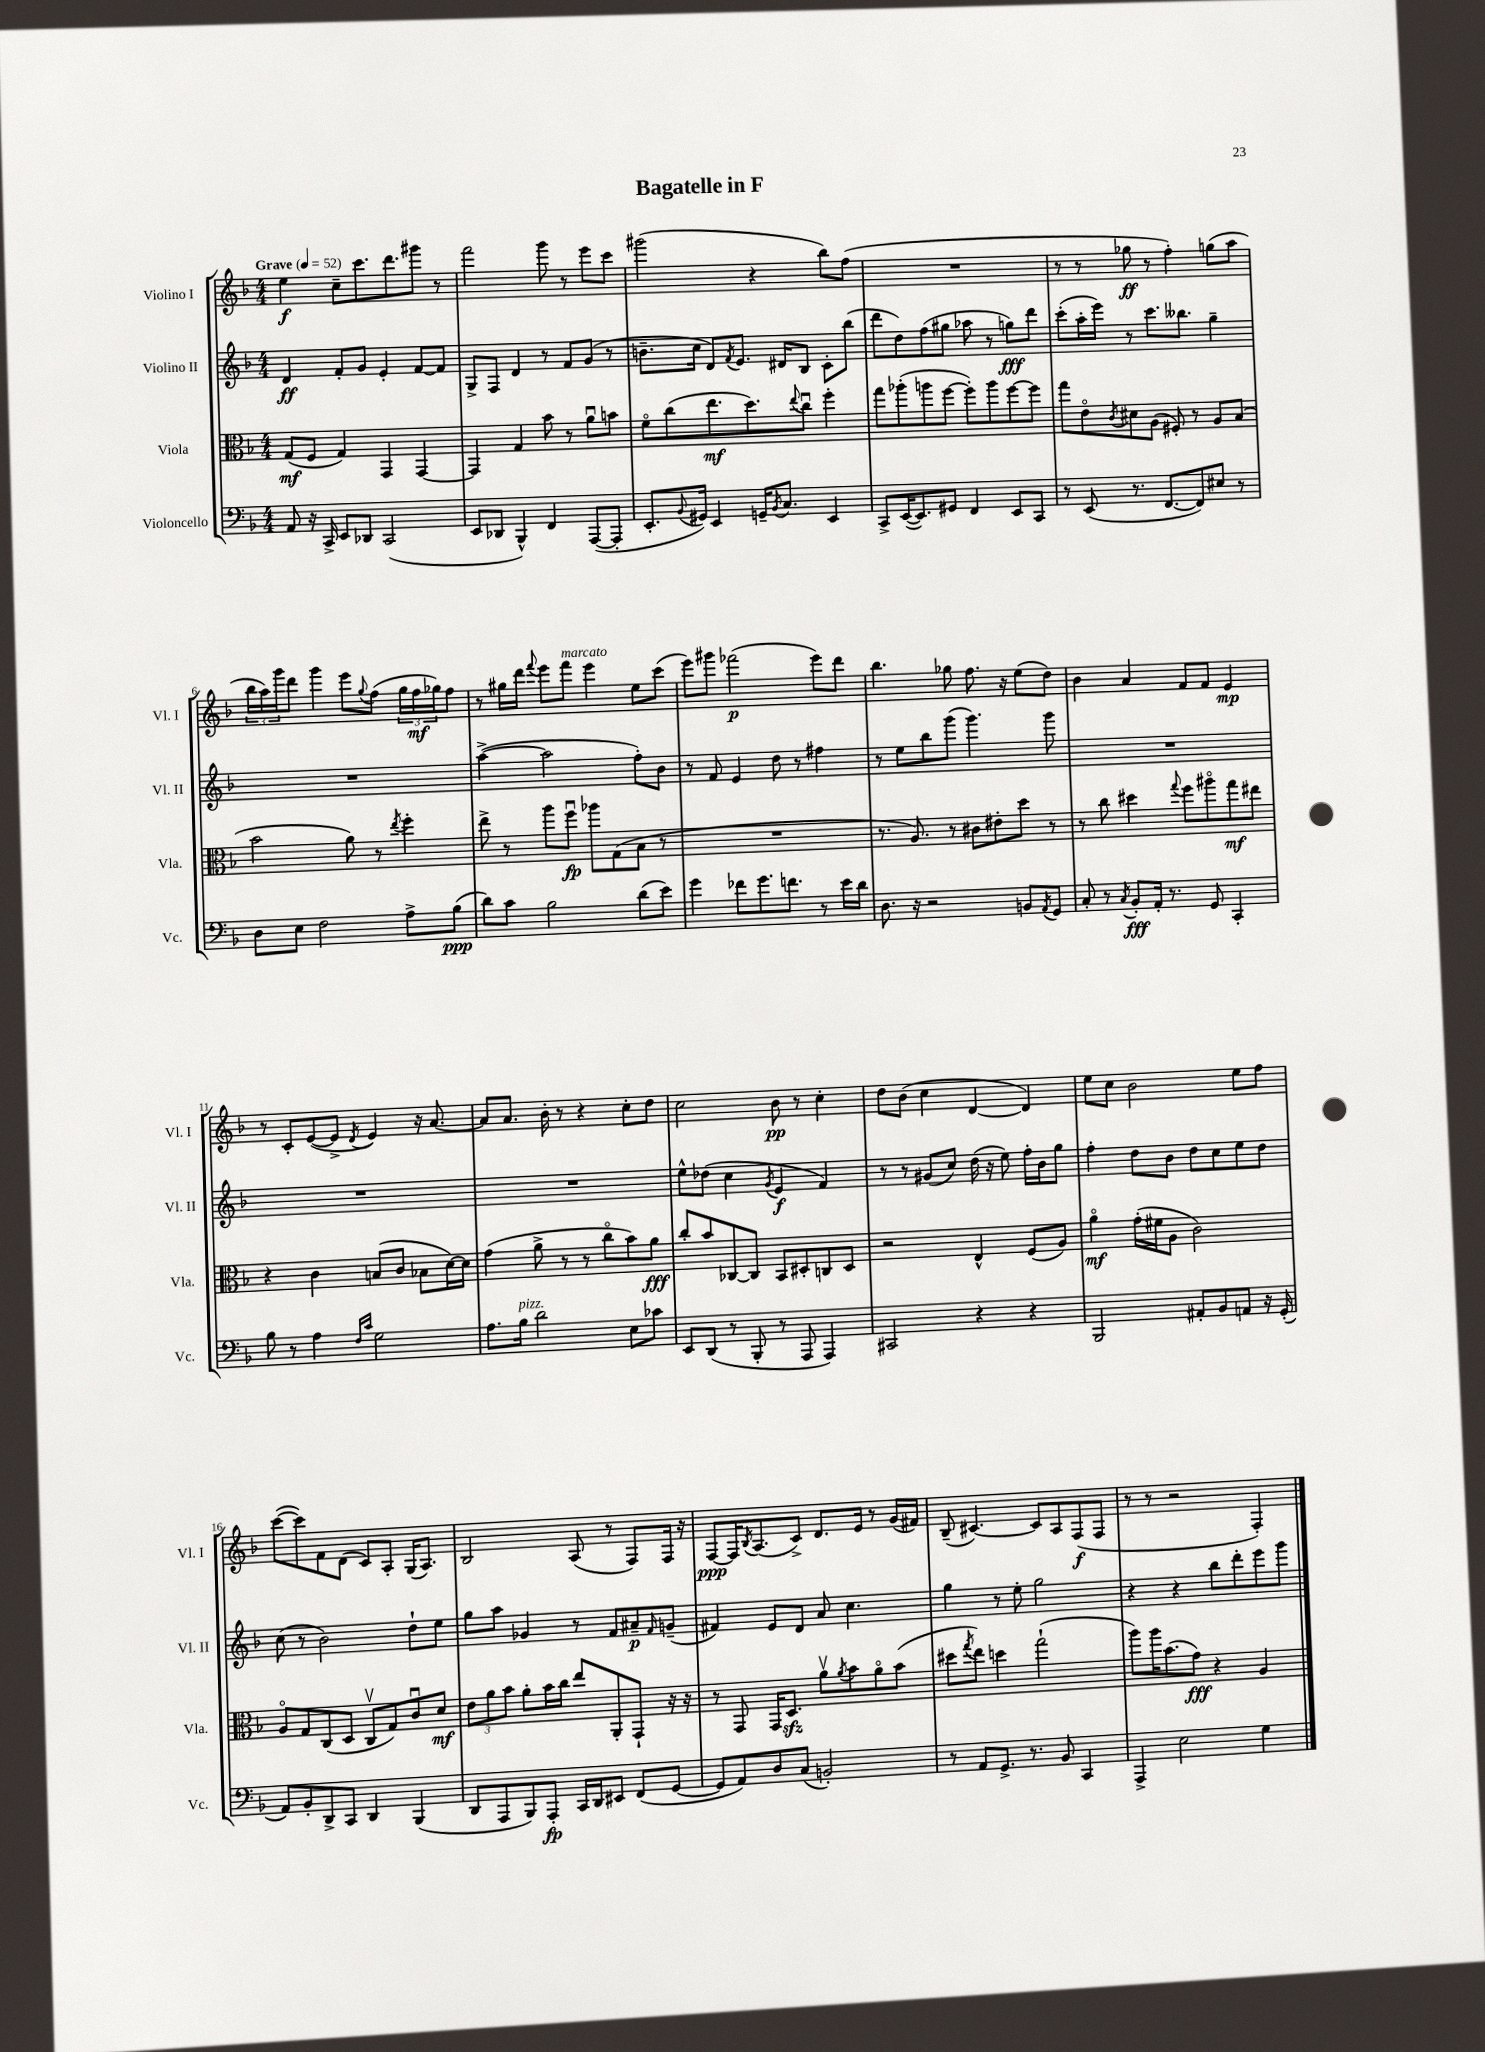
\header { title = "Bagatelle in F" }
<<
\new StaffGroup <<
\new Staff = "s0" \with { instrumentName = "Violino I" shortInstrumentName = "Vl. I" } {
    \clef treble \key f \major \numericTimeSignature \time 4/4 \tempo "Grave" 4 = 52
    e''4\f c''8-- c'''8. d'''8. gis'''8 r8 |
    f'''2 g'''8 r8 e'''8 c'''8 |
    gis'''2( r4 bes''8) f''8( |
    R1 |
    r8 r8 ges''8\ff r8 f''4-.) g''8( a''8 |
    \tuplet 3/2 { bes''16 a''16) g'''16 } d'''8 g'''4 e'''8 \appoggiatura { g''8 } f''8( \tuplet 3/2 { g''16 f''16\mf ges''16) } f''8 |
    r8 gis''16 d'''16 \appoggiatura { f'''8 } e'''8 f'''8^\markup { \italic "marcato" } e'''4 e''8 c'''8( |
    e'''8) gis'''8 fes'''2\p( e'''8) d'''8 |
    bes''4. ges''8 f''8. r16 e''8( d''8) |
    bes'4 a'4 f'8 f'8 e'4\mp |
    r8 c'8-. e'8~( e'8-> \acciaccatura { d'8 } e'4) r16 a'8.~ |
    a'8 a'8. bes'16-. r8 r4 c''8-. d''8 |
    c''2 bes'8\pp r8 c''4-. |
    d''8 bes'8( c''4 d'4~ d'4) |
    e''8 c''8 bes'2 e''8 f''8 |
    c'''8~( c'''8) f'8 d'8( c'8) a8-. g16( a8.) |
    bes2 a8( r8 f8) f16 r16 |
    f8~\ppp f16 \acciaccatura { bes8 } a8.( c'8->) d'8. e'16 r8 g'16( fis'16) |
    bes8--( cis'4.~) cis'8 a8 f8\f( f8 |
    r8 r8 r2 f4-.) \bar "|." |
}
\new Staff = "s1" \with { instrumentName = "Violino II" shortInstrumentName = "Vl. II" } {
    \clef treble \key f \major \numericTimeSignature \time 4/4
    d'4\ff f'8-. g'8 e'4-. f'8~ f'8 |
    g8-> f8 d'4 r8 f'8 g'8( r8 |
    b'8.-- c''16 d'8) \acciaccatura { f'8 } e'8. dis'16 bes8 c'8-. bes''8( |
    d'''8 d''8) f''8( gis''8 aes''8 r8 g''8\fff) d'''8 |
    c'''8-.( a''16-. e'''16) r8 c'''8. beses''8. g''4-- |
    R1 |
    a''4~->( a''2 f''8-.) bes'8 |
    r8 f'8 e'4 d''8 r8 fis''4 |
    r8 e''8 bes''8 g'''8( g'''4.) g'''8 |
    R1 |
    R1 |
    R1 |
    e''8-^ des''8( c''4 \acciaccatura { g'8 } e'4\f f'4) |
    r8 r8 gis'8( c''8) d''16( r16 e''8) f''16-. bes'16 g''8 |
    f''4-. d''8 bes'8 d''8 c''8 e''8 d''8 |
    c''8( r8 bes'2) d''8-! e''8 |
    g''8 a''8 ges'4 r8 f'8 ais'8--\p \grace { f'16 } g'8--( |
    fis'4) e'8 d'8 a'8 c''4. |
    g''4 r8 e''8-. g''2 |
    r4 r4 bes''8 d'''8-. e'''8 g'''8 \bar "|." |
}
\new Staff = "s2" \with { instrumentName = "Viola" shortInstrumentName = "Vla." } {
    \clef alto \key f \major \numericTimeSignature \time 4/4
    g8\mf( f8 g4) g,4 g,4~ |
    g,4 g4 bes'8 r8 a'8\downbow b'8 |
    f'8\flageolet c''8( e''8.\mf d''8.) \appoggiatura { e''8 } c''8\downbow f''4-. |
    g''8 aes''8-.( a''8 f''8~ f''8-.) a''8 f''8~ f''8 |
    g''8 e'8\flageolet \acciaccatura { c'8 } dis'8 a8( fis8-.) r8 a8 bes8( |
    bes'2 a'8) r8 \acciaccatura { e''8 } f''4-. |
    e''8-> r8 a''8 f''8\downbow\fp aes''8 g8( bes8 r8 |
    R1 |
    r8. a8.) r8 cis'8 eis'8-. d''8 r8 |
    r8 c''8 dis''4 \appoggiatura { g''8 } f''8 ais''8\flageolet g''8\mf eis''8 |
    r4 c'4 b8( c'8 bes8 d'16~) d'16 |
    g'4( a'8-> r8 r8 c''8\flageolet bes'8) a'8\fff |
    c''8-. bes'8 ces8~ ces8 bes,8 dis8-. c8 dis8 |
    r2 e4-^ f8( a8) |
    a'4\flageolet\mf g'16-.( fis'16 a8 c'2) |
    a8\flageolet g8 c8( d8 c8\upbow g8) c'8\downbow d'8\mf |
    \tuplet 3/2 { e'8 a'8 bes'8 } a'8-. bes'16 c''16 e''8 a,8-. g,8-! r16 r16 |
    r8 g,8 g,16 d8.\sfz a'8\upbow \acciaccatura { a'8 } bes'8 a'8\flageolet bes'8( |
    dis''8 \acciaccatura { g''8 } e''8) d''4 g''2-!( |
    a''8) a''16 bes'8.( g'8\fff) r4 a4 \bar "|." |
}
\new Staff = "s3" \with { instrumentName = "Violoncello" shortInstrumentName = "Vc." } {
    \clef bass \key f \major \numericTimeSignature \time 4/4
    a,8 r16 c,16-> e,8 des,8 c,2( |
    e,8 des,8 bes,,4-^) f,4 a,,8~( a,,8-. |
    e,8.-. \appoggiatura { bes,8 } gis,16) e,4 g,16-- \acciaccatura { bes,8 } c8. e,4 |
    c,8-> e,16~( e,8.) gis,8 f,4 e,8 c,8 |
    r8 e,8( r8. f,8.~ f,8) eis8 r8 |
    d8 e8 f2 a8-> bes8\ppp( |
    d'8) c'8 bes2 d'8( e'8) |
    g'4 fes'8 g'8. f'8. r8 e'16 d'16 |
    d8. r16 r2 b,8 \acciaccatura { a,8 } g,8 |
    c8-. r8 \acciaccatura { c8 } bes,8-.\fff a,16-. r8. g,8 c,4-. |
    bes8 r8 a4 \grace { f16 c'16 } g2 |
    a8. bes16^\markup { \italic "pizz." } d'2 e8 ces'8 |
    e,8 d,8( r8 bes,,8-. r8 a,,8 a,,4) |
    cis,2 r4 r4 |
    bes,,2 ais,8-. bes,8 a,8 r16 g,16-.( |
    a,8) bes,8-. d,8-> c,8 d,4 bes,,4( |
    d,8 a,,8 bes,,8) a,,8-.\fp c,16 d,16 eis,8 f,8( g,8~ |
    g,8 a,8) d8 c8( b,2-.) |
    r8 a,8 g,8.-> r8. bes,8 c,4 |
    a,,4-> e2 g4 \bar "|." |
}
>>
>>
